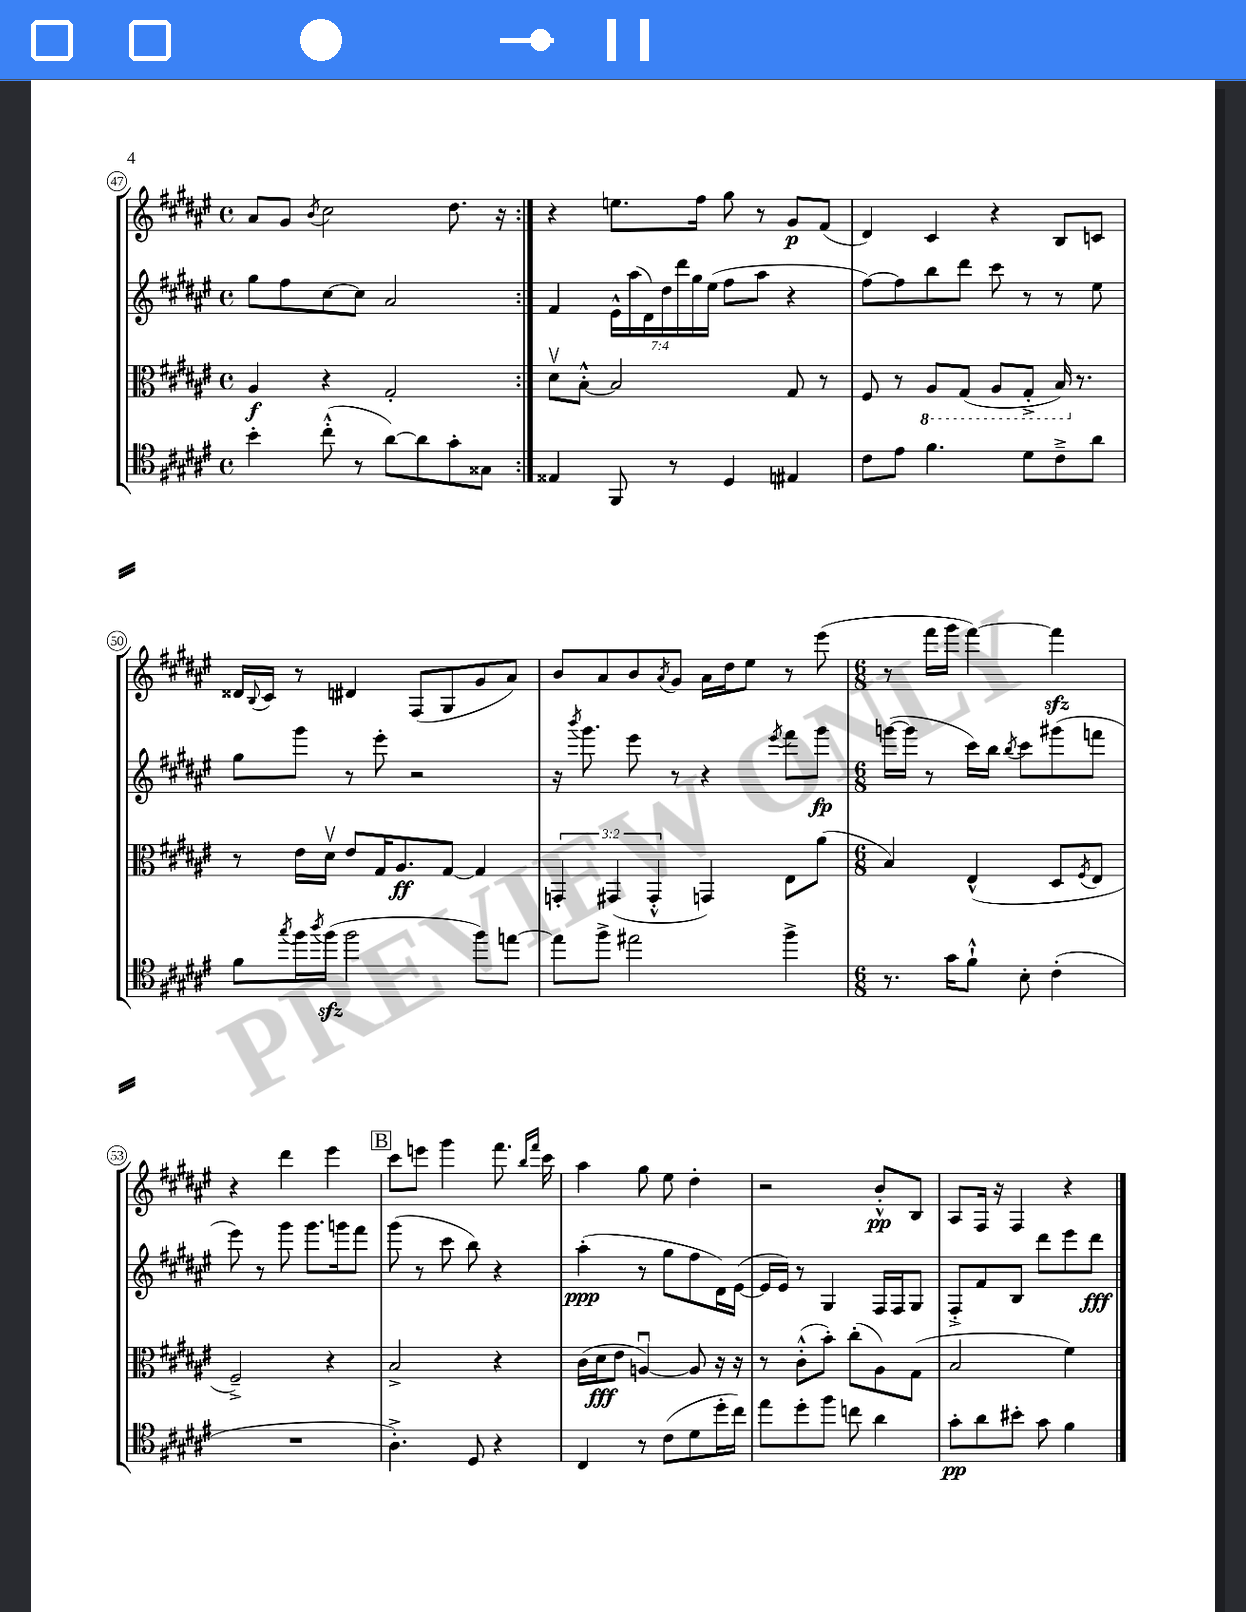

**kern	**dynam	**kern	**dynam	**kern	**dynam	**kern	**dynam
*part4	*part4	*part3	*part3	*part2	*part2	*part1	*part1
*staff4	*staff4	*staff3	*staff3	*staff2	*staff2	*staff1	*staff1
*clefC4	*	*clefC3	*	*clefG2	*	*clefG2	*
*k[f#c#g#d#a#e#]	*	*k[f#c#g#d#a#e#]	*	*k[f#c#g#d#a#e#]	*	*k[f#c#g#d#a#e#]	*
*M4/4	*	*M4/4	*	*M4/4	*	*M4/4	*
*met(c)	*	*met(c)	*	*met(c)	*	*met(c)	*
=47	=47	=47	=47	=47	=47	=47	=47
4b'\	.	4A#/	f	8gg#\L	.	8a#/L	.
.	.	.	.	8ff#\	.	8g#/J	.
.	.	.	.	.	.	8qb/	.
(8cc#'^^\	.	4r	.	[8cc#\	.	2cc#\	.
8r	.	.	.	8cc#\J]	.	.	.
[8a#\L)	.	2G#'/	.	2a#/	.	.	.
8a#\]	.	.	.	.	.	.	.
8g#'\	.	.	.	.	.	8.dd#\	.
8G##X\J	.	.	.	.	.	.	.
.	.	.	.	.	.	16r	.
=48:|!	=48:|!	=48:|!	=48:|!	=48:|!	=48:|!	=48:|!	=48:|!
4E##X/	.	8d#v\L	.	4f#/	.	4r	.
.	.	[8B'^^\J	.	.	.	.	.
8FF#/	.	2B/]	.	28e#^^\LL	.	8.een\L	.
.	.	.	.	(28aa#\	.	.	.
.	.	.	.	28d#\)	.	.	.
.	.	.	.	28dd#\	.	.	.
8r	.	.	.	.	.	.	.
.	.	.	.	28ddd#\	.	.	.
.	.	.	.	28gg#\	.	.	.
.	.	.	.	.	.	16ff#\Jk	.
.	.	.	.	(28ee#\JJ	.	.	.
4D#/	.	.	.	8ff#\L	.	8gg#\	.
.	.	.	.	8aa#\J	.	8r	.
4E#X/	.	8G#/	.	4r	.	8g#/L	p
.	.	8r	.	.	.	(8f#/J	.
=49	=49	=49	=49	=49	=49	=49	=49
8c#\L	.	8F#/	.	[8ff#\L)	.	4d#/)	.
8e#\J	.	8r	.	8ff#\]	.	.	.
*	*	*8ba	*	*	*	*	*
4.f#\	.	8AA#/L	.	8bb\	.	4c#/	.
.	.	(8GG#/J	.	8ddd#\J	.	.	.
.	.	8AA#/L	.	8ccc#\	.	4r	.
8d#\L	.	8GG#'^/J	.	8r	.	.	.
8c#~^\	.	16BB/)	.	8r	.	8B/L	.
*	*	*X8ba	*	*	*	*	*
.	.	8.r	.	.	.	.	.
8a#\J	.	.	.	8ee#\	.	8cn/J	.
!!LO:LB:g=z
=50	=50	=50	=50	=50	=50	=50	=50
8f#\L	.	8r	.	8gg#\L	.	16d##X/LL	.
.	.	.	.	.	.	8qqB/	.
.	.	.	.	.	.	16c#/JJ	.
8qgg#/	.	.	.	.	.	.	.
16ff#\L	.	16e#\LL	.	8ggg#\J	.	8r	.
8qaa#/	.	.	.	.	.	.	.
(16ff#zz\JJ	.	16d#v\JJ	.	.	.	.	.
2ff#\	.	8e#/L	.	8r	.	4d#X/	.
.	.	16G#/K	.	8eee#'\	.	.	.
.	.	8.A#/	ff	.	.	.	.
.	.	.	.	2r	.	(8F#/L	.
.	.	[8G#/J	.	.	.	8G#/	.
8ff#\L)	.	4G#/]	.	.	.	8g#/	.
[8een\J	.	.	.	.	.	8a#/J)	.
=51	=51	=51	=51	=51	=51	=51	=51
8ee\L]	.	6GGn'/	.	16r	.	8b/L	.
.	.	.	.	8qbbb/	.	.	.
.	.	.	.	8.ggg#\	.	.	.
8ff#^\J	.	.	.	.	.	8a#/	.
.	.	(6GG#X/	.	.	.	.	.
2ee#X\	.	.	.	8eee#\	.	8b/	.
.	.	6GG#'^^/	.	.	.	.	.
.	.	.	.	.	.	8qa#/	.
.	.	.	.	8r	.	8g#/J	.
.	.	4GGn/)	.	4r	.	16a#\LL	.
.	.	.	.	.	.	16dd#\J	.
.	.	.	.	.	.	8ee#\J	.
.	.	.	.	8qeee#/	.	.	.
4ff#^\	.	8E#\L	.	8fff#\L	.	8r	.
.	.	(8a#\J	.	8ggg#\J	fp	(8eee#\	.
=52	=52	=52	=52	=52	=52	=52	=52
*M6/8	*	*M6/8	*	*M6/8	*	*M6/8	*
8.r	.	4B/)	.	([16gggn\LL	.	8r	.
.	.	.	.	16ggg\JJ]	.	.	.
.	.	.	.	8r	.	16fff#\LL	.
16g#\KL	.	.	.	.	.	16ggg#\JJ	.
8f#`^^\J	.	(4E#^^/	.	16ccc#\LL)	.	[4fff#\)	.
.	.	.	.	16bb\JJ	.	.	.
.	.	.	.	8qbb/	.	.	.
8B'\	.	.	.	8ccc#\L	.	.	.
(4c#'\	.	8D#/L	.	(8ggg#X\	.	4fff#zz\]	.
.	.	8qF#/	.	.	.	.	.
.	.	8E#/J	.	8fffn\J	.	.	.
!!LO:LB:g=z
=53	=53	=53	=53	=53	=53	=53	=53
2.r	.	2F#~^/)	.	8eee#\)	.	4r	.
.	.	.	.	8r	.	.	.
.	.	.	.	8ggg#\	.	4ddd#\	.
.	.	.	.	8.ggg#\L	.	.	.
.	.	4r	.	.	.	4eee#\	.
.	.	.	.	16gggn\k	.	.	.
.	.	.	.	8fff#\J	.	.	.
!!LO:REH:place=s1:t=B
=54	=54	=54	=54	=54	=54	=54	=54
4.A#'^\)	.	2B^/	.	(8ggg#\	.	8ccc#\L	.
.	.	.	.	8r	.	8eeen\J	.
.	.	.	.	8ccc#\	.	4ggg#\	.
8D#/	.	.	.	8bb\)	.	.	.
4r	.	4r	.	4r	.	8.fff#\	.
.	.	.	.	.	.	16qqbb/LL	.
.	.	.	.	.	.	16qqfff#/JJ	.
.	.	.	.	.	.	16ccc#\	.
=55	=55	=55	=55	=55	=55	=55	=55
4C#/	.	(16c#\LL	.	(4aa#'\	ppp	4aa#\	.
.	.	16d#\J	fff	.	.	.	.
.	.	8e#\J	.	.	.	.	.
8r	.	[4Anu/)	.	8r	.	8gg#\	.
(8c#\L	.	.	.	8gg#\L	.	8ee#\	.
8d#\	.	8A/]	.	8ff#\	.	4dd#'\	.
16dd#'\L	.	16r	.	16d#\L)	.	.	.
16cc#\JJ)	.	16r	.	([16e#\JJ	.	.	.
=56	=56	=56	=56	=56	=56	=56	=56
8ee#\L	.	8r	.	16e#/LL]	.	2r	.
.	.	.	.	16e#/JJ)	.	.	.
8dd#'\	.	(8c#'^^\L	.	8r	.	.	.
8ff#\J	.	8b'\J)	.	4G#/	.	.	.
8ccn\	.	(8cc#'\L	.	.	.	.	.
4a#\	.	8A#\)	.	16F#/LL	.	8b'^^/L	pp
.	.	.	.	16F#/J	.	.	.
.	.	(8G#\J	.	8G#/J	.	8B/J	.
=57	=57	=57	=57	=57	=57	=57	=57
8g#'\L	pp	2B/	.	8F#'^/L	.	8A#/L	.
8a#\	.	.	.	8f#/	.	16F#/Jk	.
.	.	.	.	.	.	16r	.
8b#X'\J	.	.	.	8B/J	.	4F#/	.
8g#\	.	.	.	8ddd#\L	.	.	.
4f#\	.	4f#\)	.	8eee#\	.	4r	.
.	.	.	.	8ddd#\J	fff	.	.
==	==	==	==	==	==	==	==
*-	*-	*-	*-	*-	*-	*-	*-
